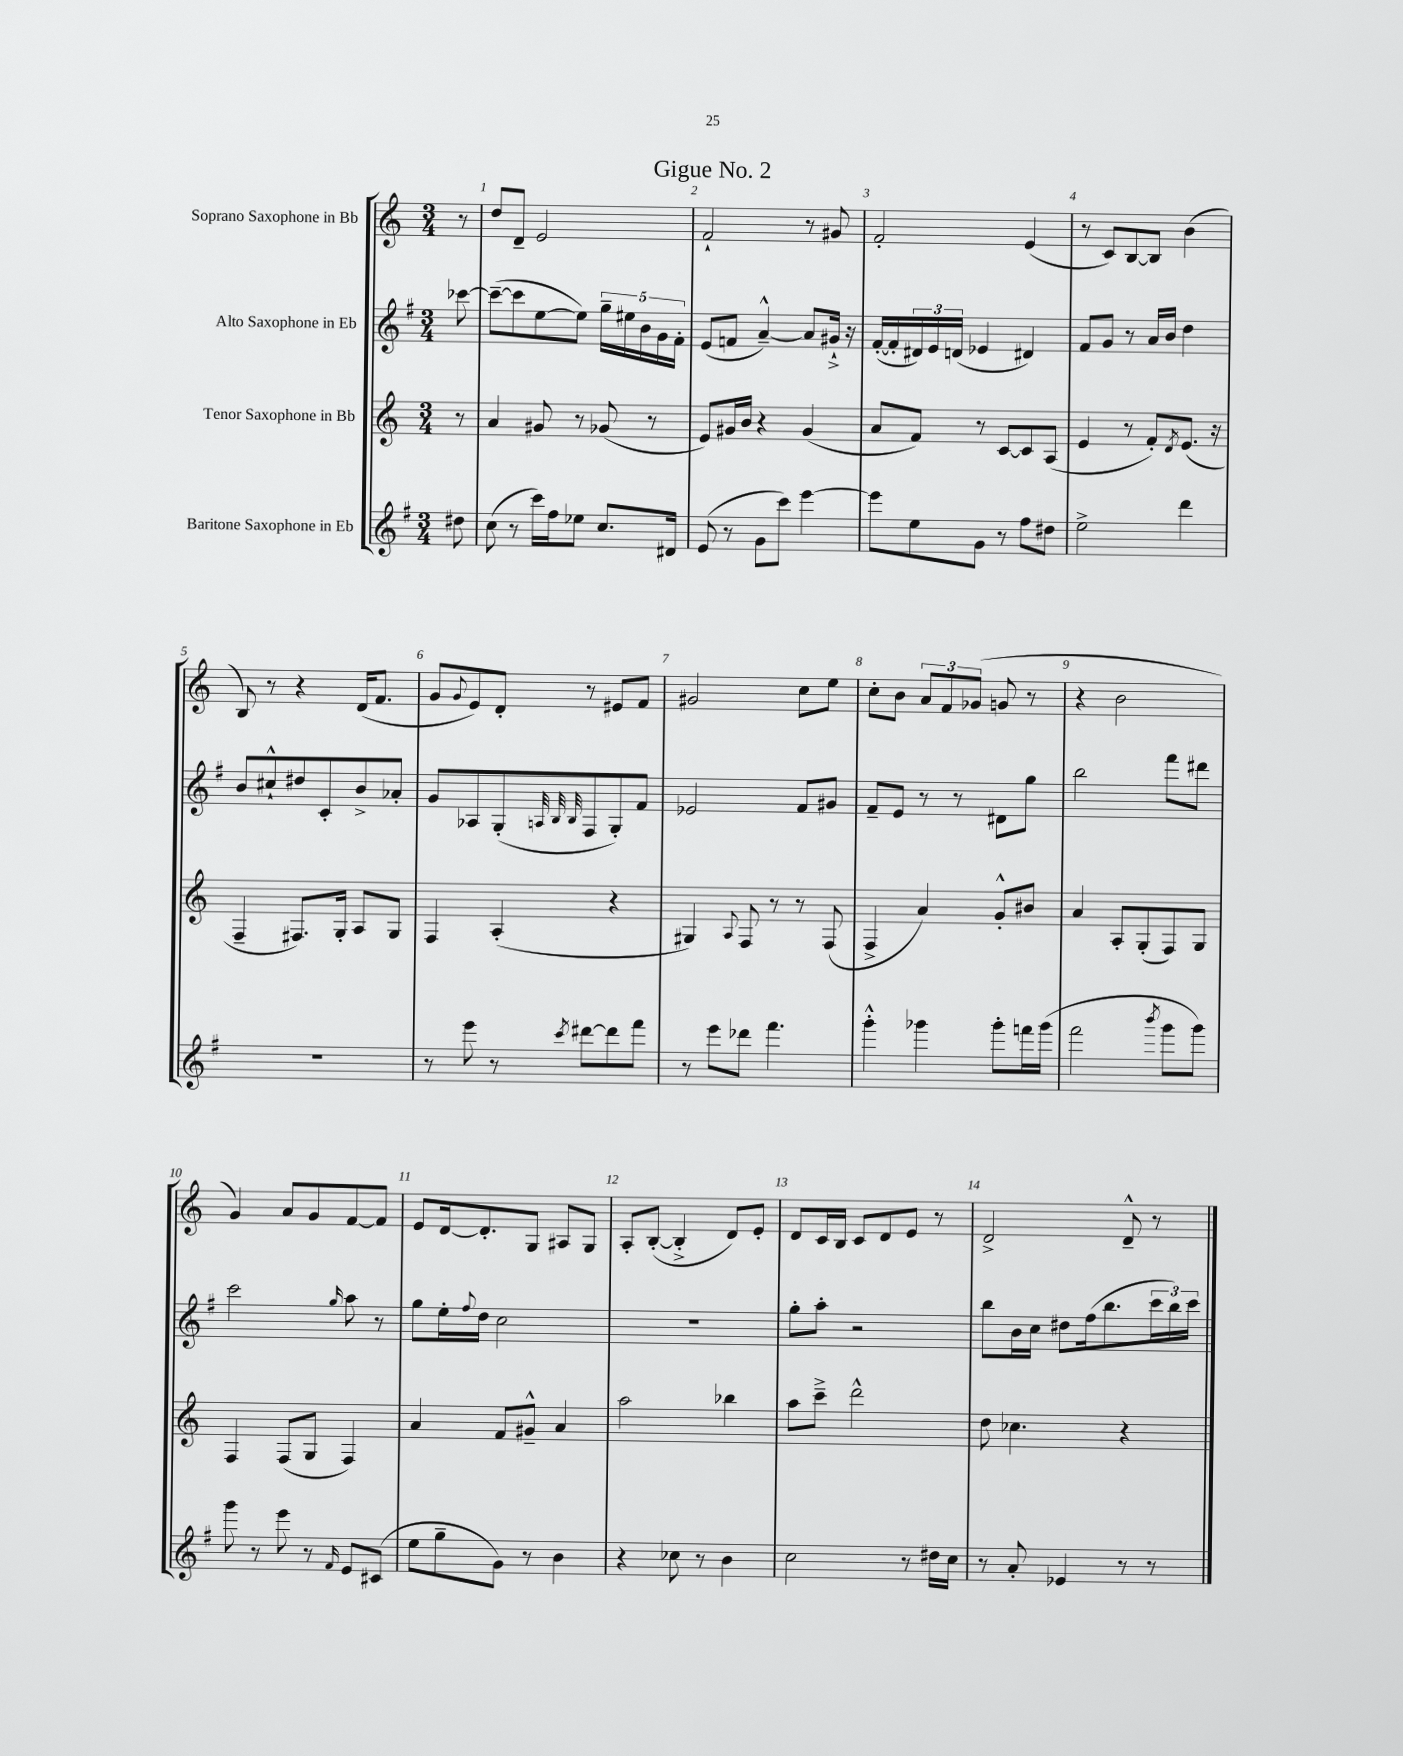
\header { title = "Gigue No. 2" }
<<
\new StaffGroup <<
\new Staff = "s0" \with { instrumentName = "Soprano Saxophone in Bb" } {
    \clef treble \key c \major \numericTimeSignature \time 3/4 \partial 8
    r8 |
    d''8 d'8-- e'2 |
    f'2-! r8 gis'8 |
    f'2-. e'4( |
    r8 c'8) b8~ b8 b'4( |
    b8) r8 r4 d'16( f'8. |
    g'8 \appoggiatura { g'8 } e'8) d'8-. r8 eis'8 f'8 |
    gis'2 c''8 e''8 |
    c''8-. b'8 \tuplet 3/2 { a'8 f'8 ges'8( } g'8 r8 |
    r4 b'2 |
    g'4) a'8 g'8 f'8~ f'8 |
    e'8 d'16~ d'8.-. g8 ais8 g8 |
    a8-. b8~-.( b4-.-> d'8) e'8-. |
    d'8 c'16 b16 c'8 d'8 e'8 r8 |
    d'2-> d'8---^ r8 \bar "|." |
}
\new Staff = "s1" \with { instrumentName = "Alto Saxophone in Eb" } {
    \clef treble \key g \major \numericTimeSignature \time 3/4 \partial 8
    ces'''8~ |
    ces'''8~--( ces'''8 e''8~ e''8) \tuplet 5/4 { g''16-- eis''16 b'16 g'16 fis'16-. } |
    e'8( f'8 a'4~---^) a'8 gis'16-!-> r16 |
    fis'16~-.( fis'16-. \tuplet 3/2 { dis'16) e'16 d'16( } ees'4 dis'4) |
    fis'8 g'8 r8 a'16 b'16 d''4 |
    b'8 cis''8-!-^ dis''8 c'8-. b'8-> aes'8-. |
    g'8 aes8 g8-.( \grace { a32 b32 b32 } fis8 g8-.) fis'8 |
    ees'2 fis'8 gis'8 |
    fis'8-- e'8 r8 r8 dis'8 g''8 |
    b''2 fis'''8 dis'''8 |
    c'''2 \grace { g''16 } a''8 r8 |
    g''8 e''16-. \appoggiatura { fis''8 } d''16 c''2 |
    R2. |
    g''8-. a''8-. r2 |
    b''8 b'16 c''16 dis''8 fis''16( b''8. \tuplet 3/2 { c'''16 b''16) c'''16 } \bar "|." |
}
\new Staff = "s2" \with { instrumentName = "Tenor Saxophone in Bb" } {
    \clef treble \key c \major \numericTimeSignature \time 3/4 \partial 8
    r8 |
    a'4 gis'8 r8 ges'8( r8 |
    e'8) gis'16 b'16 r4 gis'4( |
    a'8 f'8) r8 c'8~ c'8 a8( |
    e'4 r8 f'8-.) \acciaccatura { d'8 } e'8.( r16 |
    f4-- fis8.) g16-. a8 g8 |
    f4 a4-.( r4 |
    gis4) \appoggiatura { a8 } f8 r8 r8 f8( |
    f4-> a'4) g'8-.-^ bis'8 |
    a'4 a8-. g8-.( f8) g8 |
    f4 f8( g8 f4) |
    a'4 f'8 gis'8---^ a'4 |
    a''2 bes''4 |
    a''8 c'''8---> d'''2-^ |
    d''8 ces''4. r4 \bar "|." |
}
\new Staff = "s3" \with { instrumentName = "Baritone Saxophone in Eb" } {
    \clef treble \key g \major \numericTimeSignature \time 3/4 \partial 8
    dis''8 |
    c''8( r8 c'''16) fis''16 ees''8 c''8. dis'16 |
    e'8( r8 g'8 c'''8) e'''4~ |
    e'''8 e''8 g'8 r8 fis''8 dis''8 |
    e''2-> d'''4 |
    R2. |
    r8 e'''8 r8 \acciaccatura { c'''8 } dis'''8~ dis'''8 fis'''8 |
    r8 e'''8 des'''8 fis'''4. |
    g'''4-.-^ ges'''4 ges'''8-. f'''16 ges'''16( |
    fis'''2 \acciaccatura { b'''8 } g'''8 g'''8) |
    g'''8 r8 e'''8 r8 \grace { fis'16 } e'8 cis'8( |
    e''8 g''8-- g'8) r8 b'4 |
    r4 ces''8 r8 b'4 |
    c''2 r8 dis''16 c''16 |
    r8 a'8-. ees'4 r8 r8 \bar "|." |
}
>>
>>
\layout { \context { \Score \override BarNumber.break-visibility = ##(#f #t #t) barNumberVisibility = #all-bar-numbers-visible } }
